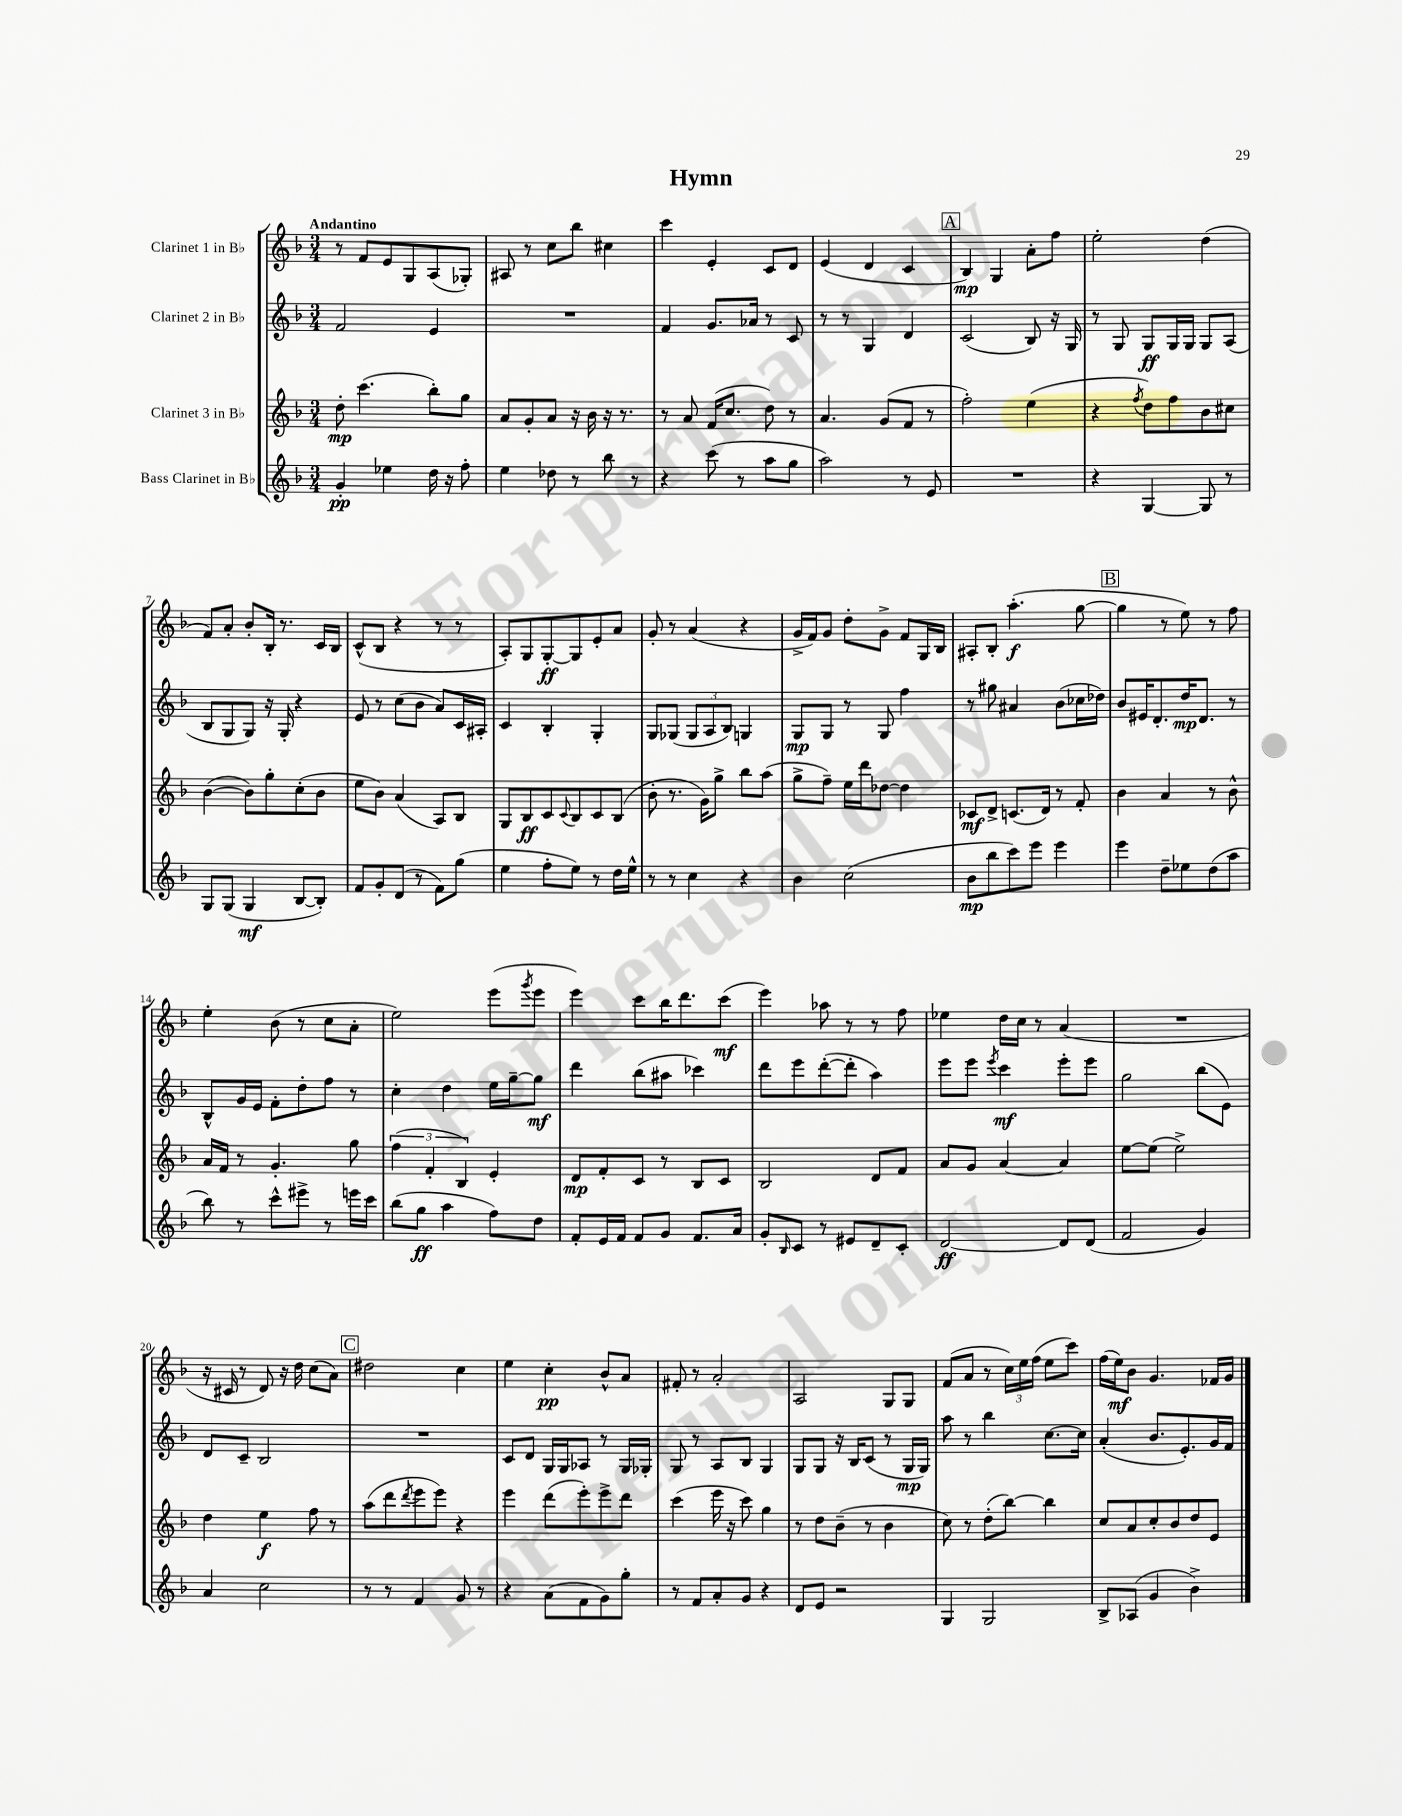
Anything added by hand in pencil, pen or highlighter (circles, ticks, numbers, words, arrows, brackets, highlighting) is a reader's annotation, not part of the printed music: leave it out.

**kern	**kern	**kern	**kern
*staff4	*staff3	*staff2	*staff1
*clefG2	*clefG2	*clefG2	*clefG2
*k[b-]	*k[b-]	*k[b-]	*k[b-]
*M3/4	*M3/4	*M3/4	*M3/4
4g'	8dd'	2f	8r
.	(4.ccc	.	8f
4ee-	.	.	8e
.	.	.	8G
16dd	8bb-')	4e	(8A
16r	.	.	.
8ff'	8gg	.	8G-')
=	=	=	=
4ee	8a	2.r	8A#
.	8g'	.	8r
8dd-	8a	.	8cc
8r	16r	.	8bb-
.	16b-	.	.
8bb-	16r	.	4cc#
.	8.r	.	.
8r	.	.	.
=	=	=	=
4r	8r	4f	4ccc
.	8a	.	.
(8ccc	(16f	8.g	4e'
.	8.cc	.	.
8r	.	.	.
.	.	16a-	.
8aa	8dd)	8r	8c
8gg	8r	8c	8d
=	=	=	=
2aa)	4.a	8r	(4e
.	.	8r	.
.	.	4G	4d
.	(8g	.	.
8r	8f	4d	4c
8e	8r	.	.
=	=	=	=
2.r	2ff')	(2c	4B-)
.	.	.	4G
.	(4ee	8B-)	8a'
.	.	16r	8ff
.	.	16G	.
=	=	=	=
4r	4r	8r	2ee'
.	.	8G	.
.	8qff	.	.
[4G	8dd)	8G	.
.	8ff	16G	.
.	.	16G	.
8G]	8b-	8G	(4dd
8r	8cc#	(8A	.
=	=	=	=
8G	([4b-	8B-	8f)
(8G	.	8G	8a'
4G	8b-])	8G)	8b-'
.	8gg'	16r	16B-'
.	.	16G'	8.r
[8B-	(8cc'	4r	.
8B-'])	8b-	.	16c
.	.	.	16B-
=	=	=	=
8f	8ee	8e	(8c^^
8g'	8b-)	8r	8B-
(8d	(4a	(8cc	4r
8r	.	8b-	.
8f)	8A)	8a)	8r
(8gg	8B-	16c	8r
.	.	16A#'	.
=	=	=	=
4ee	8G	4c	8A')
.	8B-	.	8G
8ff'	8c	4B-'	[8G'
.	8qqc	.	.
8ee)	8B-	.	8G]
8r	8c	4G'	8e'
16dd	(8B-	.	8a
16ee^^	.	.	.
=	=	=	=
8r	8b-'	8G	8g'
8r	8.r	(8G-	8r
4cc	.	12G-	(4a
.	16g)	.	.
.	.	12A	.
.	8gg^	.	.
.	.	12B-)	.
4r	8bb-	4G	4r
.	(8aa	.	.
=	=	=	=
4b-	8gg^	8G	16g^
.	.	.	16f)
.	8ff~)	8G	8g
(2cc	16ee	8r	8dd'
.	16ddd	.	.
.	[8dd-	8G	8g^
.	4dd-]	4ff	8f
.	.	.	16G
.	.	.	16B-
=	=	=	=
8b-	8c-	8r	8A#'
8bb-	8d^	8gg#	8B-'
8ccc)	(8.c	4a#	(4.aa'
8eee	.	.	.
.	16d)	.	.
4eee	8r	(8b-	.
.	8f'	16cc-	[8gg
.	.	16dd-)	.
=	=	=	=
4eee	4b-	8b-	4gg]
.	.	16e#	.
.	.	8.d'	.
8dd~	4a	.	8r
8ee-	.	16dd	8ee)
.	.	8.d	.
(8dd	8r	.	8r
8aa	8b-^^	8r	8ff
=	=	=	=
8bb-)	16a	8B-^^	4ee'
.	16f	.	.
8r	8r	16g	.
.	.	16e	.
8ccc^^	4.g'	8f'	(8b-
8eee#^	.	8dd'	8r
8r	.	8ff	8cc
16eee	8gg	8r	8a'
16ccc	.	.	.
=	=	=	=
(8bb-	(6ff	4cc'	2ee)
8gg	.	.	.
.	6f'	.	.
4aa	.	4dd	.
.	6B-)	.	.
8ff)	4e'	16ee	(8eee
.	.	[16gg~	.
.	.	.	8qggg
8dd	.	8gg]	8eee
=	=	=	=
8f'	8d	4ddd	4eee)
16e	8f'	.	.
16f	.	.	.
8f	8c	(8bb-	8ccc
8g	8r	8aa#	16bb-
.	.	.	8.ddd
8.f	8B-	4ccc-)	.
.	8c	.	(8ccc
16a	.	.	.
=	=	=	=
8g'	2B-	8ddd	4eee)
16qqB-	.	.	.
8c	.	8eee	.
8r	.	([8ddd'	8aa-
8e#	.	8ddd']	8r
8d~	8d	4aa)	8r
8c'	8f	.	8ff
=	=	=	=
[2d	8a	8eee	4ee-
.	8g	8eee	.
.	.	8qeee	.
.	[4a	4ccc	16dd
.	.	.	16cc
.	.	.	8r
8d]	4a]	8eee'	(4a
(8d	.	8eee	.
=	=	=	=
2f	[8ee	2gg	2.r
.	(8ee]	.	.
.	2ee^)	.	.
4g)	.	(8bb-	.
.	.	8e)	.
=	=	=	=
4a	4dd	8d	16r
.	.	.	16c#
.	.	8c~	8r
2cc	4ee	2B-	8d)
.	.	.	16r
.	.	.	16dd
.	8ff	.	(8cc
.	8r	.	8a)
=	=	=	=
8r	(8aa	2.r	2dd#
8r	8ddd	.	.
.	8qddd	.	.
4f	8eee	.	.
.	8eee)	.	.
8g	4r	.	4cc
8r	.	.	.
=	=	=	=
4r	4eee	8c	4ee
.	.	8d	.
(8a	(8ddd	16G	4cc'
.	.	16G	.
8f	8eee')	8A-	.
8g)	8eee^	8r	8b-^^
8gg'	8ddd	16G	8a
.	.	16G-'	.
=	=	=	=
8r	(4ccc	8G	8f#'
8f	.	8r	8r
8a'	16eee	8A	2a'
.	16r	.	.
8g	8ccc)	8B-	.
4r	4gg	4G	.
=	=	=	=
8d	8r	8G	2A
8e	8dd	8G	.
2r	(8b-~	16r	.
.	.	16B-	.
.	8r	(8c	.
.	4b-	8r	8G
.	.	16G	8G
.	.	16G)	.
=	=	=	=
4G	8cc)	8aa	(8f
.	8r	8r	8a
2G	(8dd'	4bb-	8r
.	[8bb-)	.	24cc)
.	.	.	24ee
.	.	.	(24ff
.	4bb-]	[8.cc	8ee
.	.	.	8ccc)
.	.	16cc]	.
=	=	=	=
8B-^	8cc	(4a'	(16ff
.	.	.	16ee)
(8A-	8a	.	8b-
4g	8cc'	8.b-	4.g
.	8b-	.	.
.	.	8.e')	.
4b-^)	8dd	.	.
.	8e	16g	16f-
.	.	16f	16g
==	==	==	==
*-	*-	*-	*-
